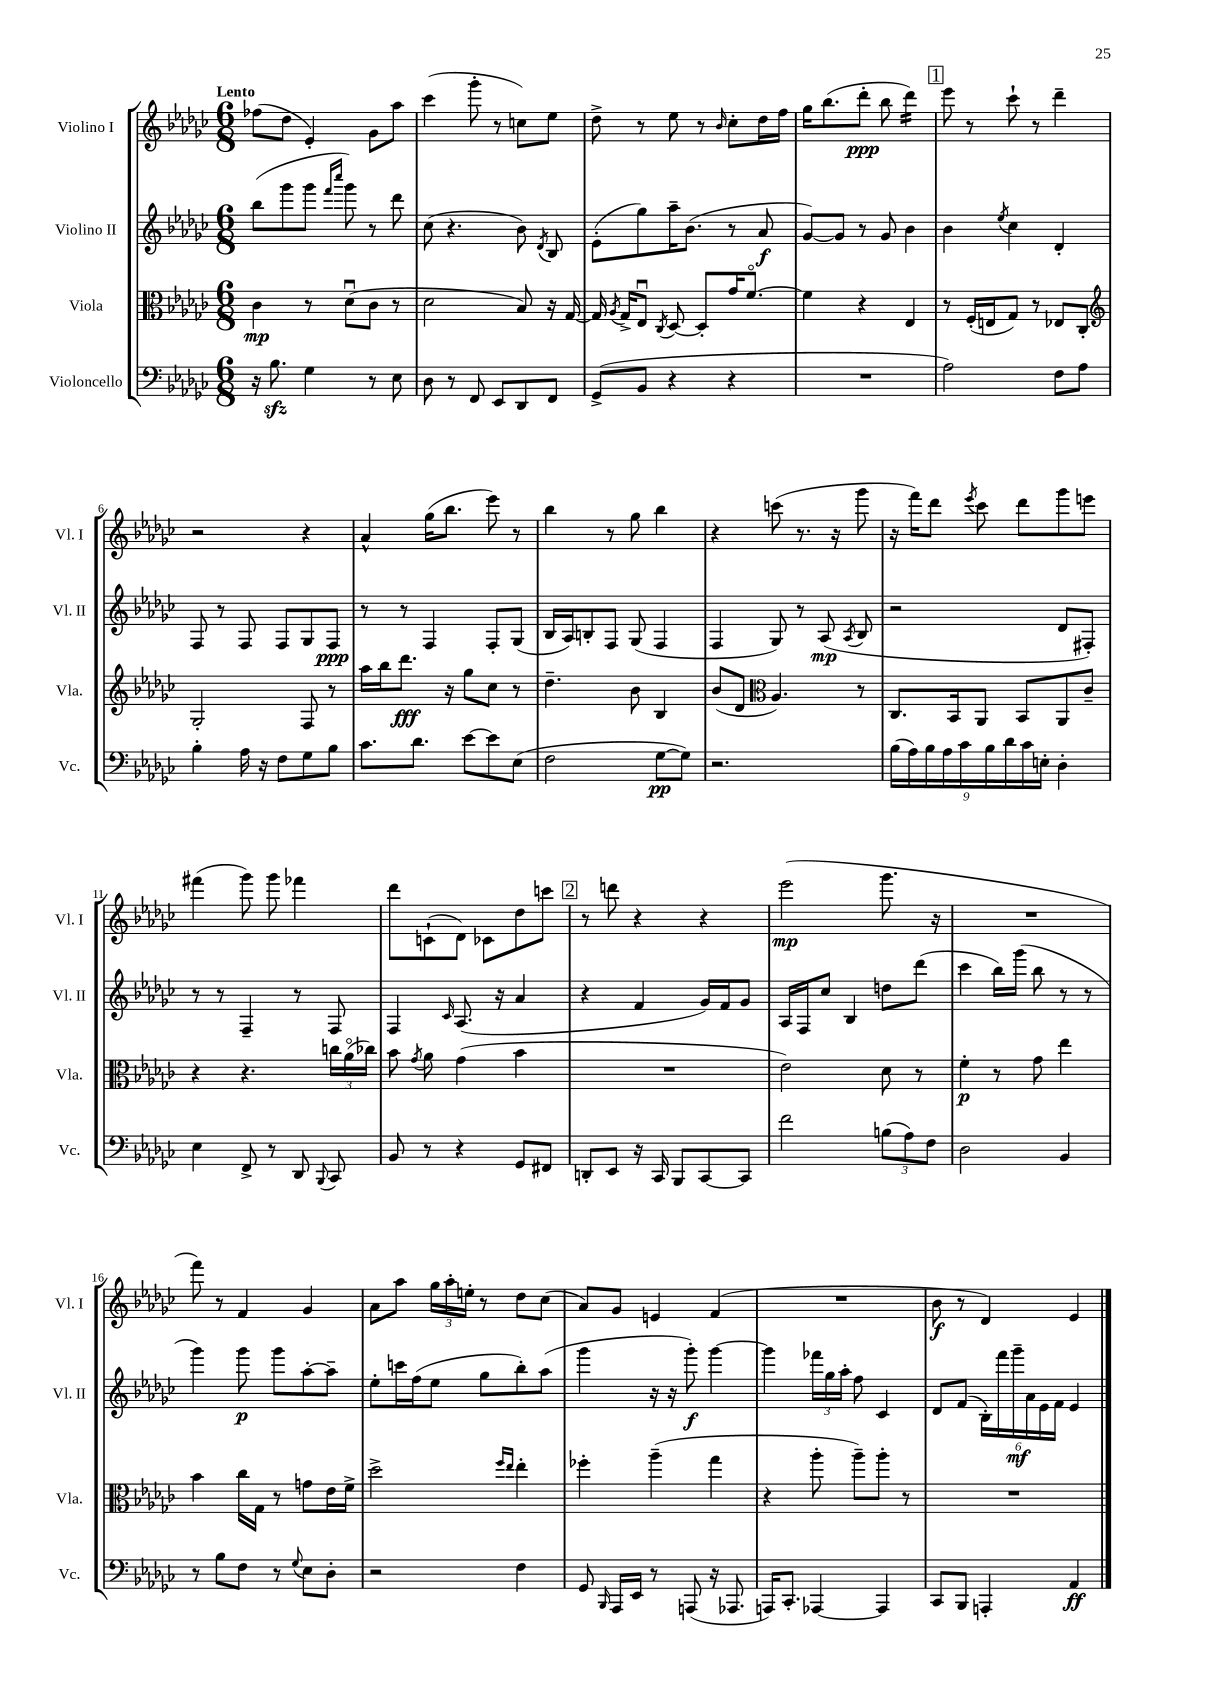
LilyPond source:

<<
\new StaffGroup <<
\new Staff = "s0" \with { instrumentName = "Violino I" shortInstrumentName = "Vl. I" } {
    \clef treble \key ges \major \numericTimeSignature \time 6/8 \tempo "Lento"
    \autoBeamOff fes''8[( des''8] ees'4-.) ges'8[ aes''8] |
    ces'''4( ges'''8-. r8 c''8[) ees''8] |
    des''8-> r8 ees''8 r8 \grace { bes'16 } ces''8[-. des''16 f''16] |
    ges''16[ bes''8.( des'''8]-.\ppp bes''8 des'''4:16) |
    \mark \markup { \box "1" } ees'''8 r8 ces'''8-! r8 des'''4-- |
    r2 r4 |
    aes'4-^ ges''16[( bes''8.] ees'''8) r8 |
    bes''4 r8 ges''8 bes''4 |
    r4 c'''8( r8. r16 ges'''8 |
    r16 f'''16[) des'''8] \acciaccatura { ees'''8 } ces'''8 des'''8[ ges'''8 e'''8] |
    fis'''4( ges'''8) ges'''8 fes'''4 |
    des'''8[ c'8-!( des'8]) ces'8[ des''8 c'''8] |
    \mark \markup { \box "2" } r8 d'''8 r4 r4 |
    ees'''2\mp( ges'''8. r16 |
    R2. |
    f'''8) r8 f'4 ges'4 |
    aes'8[ aes''8] \tuplet 3/2 { ges''16[ aes''16-. e''16]-. } r8 des''8[ ces''8]( |
    aes'8[) ges'8] e'4 f'4( |
    R2. |
    bes'8\f r8 des'4) ees'4 \bar "|." |
}
\new Staff = "s1" \with { instrumentName = "Violino II" shortInstrumentName = "Vl. II" } {
    \clef treble \key ges \major \numericTimeSignature \time 6/8
    \autoBeamOff bes''8[( ges'''8 ges'''8] \grace { f'''16[ ces''''16] } ges'''8) r8 des'''8 |
    ces''8( r4. bes'8) \acciaccatura { des'8 } bes8 |
    ees'8[-.( ges''8) aes''16-- bes'8.]( r8 aes'8\f |
    ges'8[~) ges'8] r8 ges'8 bes'4 |
    \mark \markup { \box "1" } bes'4 \acciaccatura { ees''8 } ces''4 des'4-. |
    f8 r8 f8 f8[ ges8 f8]\ppp |
    r8 r8 f4 f8[-. ges8]( |
    bes16[ aes16) b8-. f8] ges8( f4 |
    f4 ges8) r8 aes8\mp( \acciaccatura { aes8 } bes8 |
    r2 des'8[ fis8]-.) |
    r8 r8 f4-- r8 f8 |
    f4 \grace { ces'16 } aes8.( r16 aes'4 |
    \mark \markup { \box "2" } r4 f'4 ges'16[) f'16 ges'8] |
    aes16[ f16 ces''8] bes4 d''8[ des'''8]( |
    ces'''4 bes''16[) ges'''16]( bes''8 r8 r8 |
    ges'''4) ges'''8\p ges'''8[ aes''8~-. aes''8]-- |
    ees''8[-. c'''16 f''16( ees''8] ges''8[ bes''8-.) aes''8]( |
    ges'''4 r16 r16 ges'''8-.\f) ges'''4~ |
    ges'''4 \tuplet 3/2 { fes'''16[ ges''16 aes''16]-. } f''8 ces'4 |
    des'8[ f'8]( \tuplet 6/4 { bes16[-.) f'''16 ges'''16--\mf aes'16 ees'16 f'16] } ees'4 \bar "|." |
}
\new Staff = "s2" \with { instrumentName = "Viola" shortInstrumentName = "Vla." } {
    \clef alto \key ges \major \numericTimeSignature \time 6/8
    \autoBeamOff ces'4\mp r8 des'8[\downbow( ces'8] r8 |
    des'2 bes8) r16 ges16~ |
    ges16 \acciaccatura { aes8 } ges16[-> ees8]\downbow \acciaccatura { ces8 } des8~ des8[-. ges'16 f'8.]~\flageolet |
    f'4 r4 ees4 |
    \mark \markup { \box "1" } r8 f16[-.( e16 ges8]) r8 ees8[ ces8]-. |
    \clef treble ges2-. f8 r8 |
    aes''16[ bes''16 des'''8.]\fff r16 ges''8[ ces''8] r8 |
    des''4.-- bes'8 bes4 |
    bes'8[( des'8] \clef alto aes4.) r8 |
    ces8.[ bes,16 aes,8] bes,8[ aes,8 ces'8]-- |
    r4 r4. \tuplet 3/2 { c''16[ aes'16\flageolet( ces''16]) } |
    bes'8 \acciaccatura { ges'8 } aes'8 ges'4( bes'4 |
    \mark \markup { \box "2" } R2. |
    ees'2) des'8 r8 |
    f'4-.\p r8 ges'8 ees''4 |
    bes'4 ces''16[ ges16] r8 g'8[ ees'16 f'16]-> |
    des''2-> \grace { f''16[ ees''16] } ees''4-. |
    fes''4-. aes''4--( ges''4 |
    r4 aes''8-. aes''8[--) aes''8]-. r8 |
    R2. \bar "|." |
}
\new Staff = "s3" \with { instrumentName = "Violoncello" shortInstrumentName = "Vc." } {
    \clef bass \key ges \major \numericTimeSignature \time 6/8
    \autoBeamOff r16 bes8.\sfz ges4 r8 ees8 |
    des8 r8 f,8 ees,8[ des,8 f,8] |
    ges,8[->( bes,8] r4 r4 |
    R2. |
    \mark \markup { \box "1" } aes2) f8[ aes8] |
    bes4-. aes16 r16 f8[ ges8 bes8] |
    ces'8.[ des'8.] ees'8[~ ees'8 ees8]( |
    f2 ges8[~\pp ges8]) |
    r2. |
    \tuplet 9/8 { bes16[( aes16) bes16 aes16 ces'16 bes16 des'16 ces'16 e16]-. } des4-. |
    ees4 f,8-> r8 des,8 \appoggiatura { bes,,8 } ces,8 |
    bes,8 r8 r4 ges,8[ fis,8] |
    \mark \markup { \box "2" } d,8[-. ees,8] r16 ces,16 bes,,8[ ces,8~ ces,8] |
    f'2 \tuplet 3/2 { b8[( aes8) f8] } |
    des2 bes,4 |
    r8 bes8[ f8] r8 \appoggiatura { ges8 } ees8[ des8]-. |
    r2 f4 |
    ges,8 \grace { bes,,16 } aes,,16[ ees,16] r8 a,,8( r16 aes,,8. |
    a,,16[) ces,8.]-. aes,,4~ aes,,4 |
    ces,8[ bes,,8] a,,4-. aes,4\ff \bar "|." |
}
>>
>>
